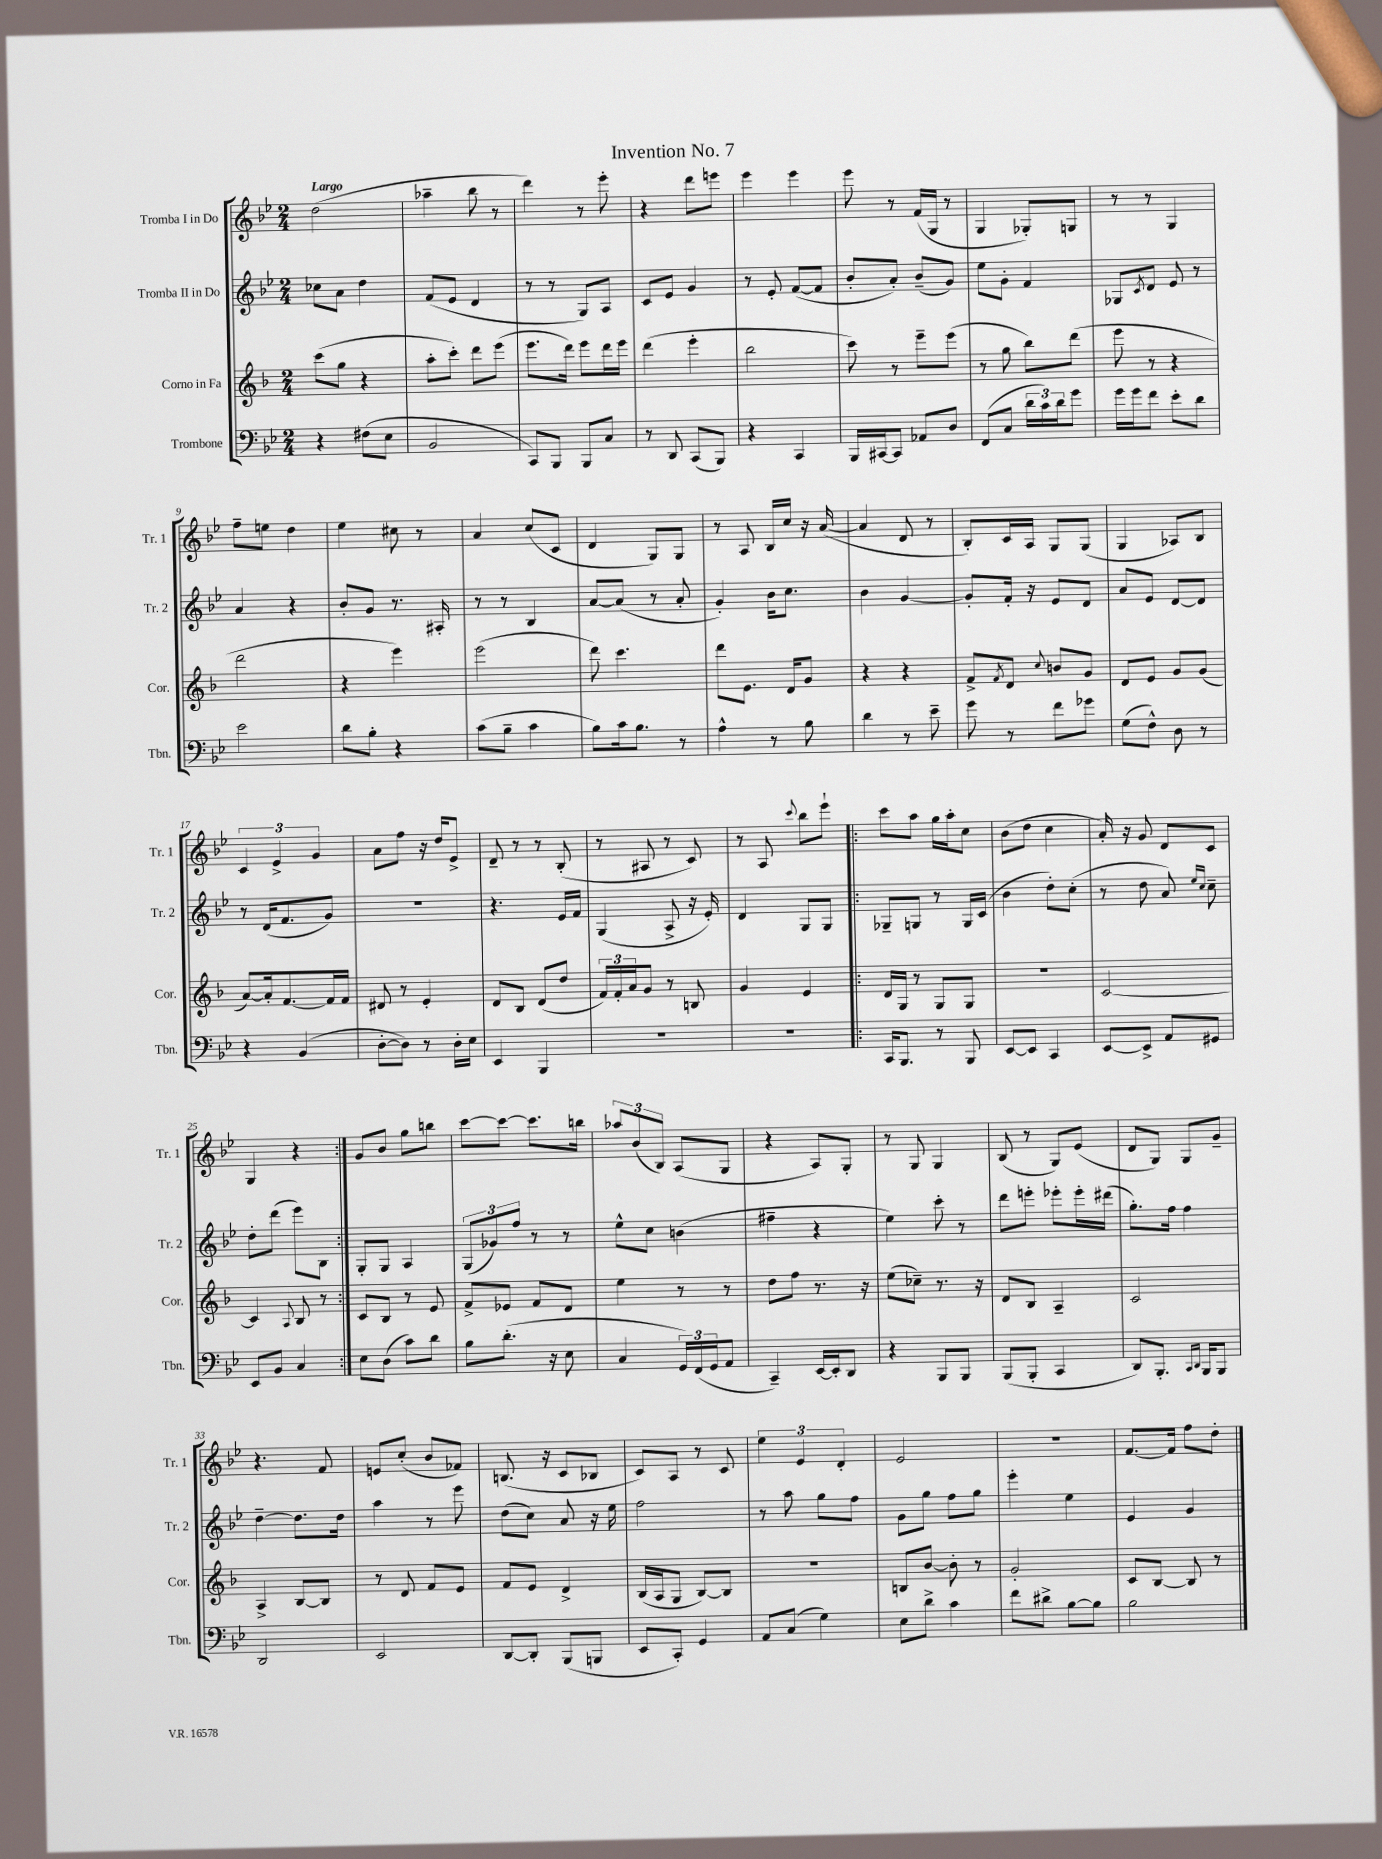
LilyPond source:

\header { title = "Invention No. 7" }
<<
\new StaffGroup <<
\new Staff = "s0" \with { instrumentName = "Tromba I in Do" shortInstrumentName = "Tr. 1" } {
    \clef treble \key bes \major \numericTimeSignature \time 2/4 \tempo "Largo"
    d''2( |
    aes''4-- bes''8 r8 |
    d'''4) r8 ees'''8-. |
    r4 d'''8 e'''8 |
    ees'''4 ees'''4 |
    ees'''8 r8 f'16( g16 r8 |
    g4 ges8-.) g8 |
    r8 r8 g4 |
    f''8-- e''8 d''4 |
    ees''4 cis''8 r8 |
    a'4 c''8( c'8 |
    d'4 g8) g8 |
    r8 a8 bes16 c''16 r16 a'16~( |
    a'4 d'8 r8 |
    bes8-.) c'16 a16 g8 g8( |
    g4 aes8) bes8 |
    \tuplet 3/2 { c'4 ees'4-> g'4 } |
    a'8 f''8 r16 d''16 ees'8-> |
    d'8-- r8 r8 bes8-.( |
    r8 ais8 r8 c'8) |
    r8 a8 \appoggiatura { c'''8 } bes''8 ees'''8-! |
    \repeat volta 2 { c'''8 a''8 g''16 a''16-. c''8 |
    bes'8( d''8 c''4 |
    a'16-.) r16 g'8 d'8 c'8 |
    g4 r4 | }
    g'8 bes'8 g''8 b''8 |
    c'''8~ c'''8~ c'''8. b''16 |
    \tuplet 3/2 { aes''8 bes'8( bes8) } a8( g8 |
    r4 a8) g8-. |
    r8 g8 g4 |
    bes8( r8 g8) ees'8( |
    d'8 g8) g8 g'8-- |
    r4. f'8 |
    e'8 c''8-.( bes'8 fes'8) |
    b8.( r16 c'8 bes8 |
    c'8) a8 r8 c'8 |
    \tuplet 3/2 { ees''4 ees'4 d'4-. } |
    ees'2 |
    R2 |
    f'8.~ f'16 f''8 d''8-. \bar "|." |
}
\new Staff = "s1" \with { instrumentName = "Tromba II in Do" shortInstrumentName = "Tr. 2" } {
    \clef treble \key bes \major \numericTimeSignature \time 2/4
    ces''8 a'8 d''4 |
    f'8( ees'8 d'4 |
    r8 r8 g8) a8 |
    c'8 ees'8 g'4 |
    r8 ees'8-. f'8~( f'8 |
    bes'8-. a'8-.) bes'8--( g'8) |
    ees''8 g'8-. f'4 |
    ges8 \acciaccatura { c'8 } d'8 ees'8 r8 |
    a'4 r4 |
    bes'8-. g'8 r8. ais16-. |
    r8 r8 bes4 |
    a'8~ a'8( r8 a'8-. |
    g'4-.) bes'16 c''8. |
    bes'4 g'4~ |
    g'8-. f'16-. r16 ees'8 d'8 |
    a'8 ees'8 d'8~ d'8 |
    r8 d'16( f'8. g'8) |
    R2 |
    r4. ees'16 f'16 |
    g4( a8-> r16 ees'16-.) |
    d'4 g8 g8 |
    \repeat volta 2 { ges8-- g8 r8 g16 c'16( |
    bes'4 d''8-.) c''8-.( |
    r8 d''8 a'8) \grace { ees''16 c''16 } c''8-- |
    d''8-. d'''8( ees'''8) bes8 | }
    g8-. g8 a4 |
    \tuplet 3/2 { g8( ges'8) f''8 } r8 r8 |
    ees''8-^ c''8 b'4( |
    fis''4-- r4 |
    ees''4) c'''8-. r8 |
    d'''8 e'''8-. ees'''8-. ees'''16-. dis'''16( |
    g''8.-.) f''16 f''4 |
    d''4~-- d''8. d''16 |
    a''4 r8 ees'''8 |
    d''8( c''8) a'8 r16 ees''16 |
    f''2 |
    r8 a''8 g''8 f''8 |
    g'8 g''8 f''8 g''8 |
    ees'''4-. ees''4 |
    ees'4 g'4 \bar "|." |
}
\new Staff = "s2" \with { instrumentName = "Corno in Fa" shortInstrumentName = "Cor." } {
    \clef treble \key f \major \numericTimeSignature \time 2/4
    c'''8( g''8 r4 |
    a''8-. c'''8-.) d'''8 e'''8( |
    e'''8. d'''16) e'''8 d'''16 e'''16 |
    d'''4( e'''4-. |
    bes''2 |
    c'''8) r8 e'''8-- e'''8( |
    r8 g''8 bes''8) d'''8( |
    e'''8 r8 r4 |
    d'''2 |
    r4 e'''4) |
    e'''2( |
    d'''8) c'''4. |
    d'''8 e'8. d'16 g'8 |
    r4 r4 |
    f'8-> \acciaccatura { f'8 } d'8 \appoggiatura { c''8 } b'8 g'8 |
    d'8 e'8 g'8 g'8( |
    a'8~) a'16-. f'8.~ f'16 f'16 |
    dis'8 r8 e'4-. |
    d'8 bes8 d'8( d''8 |
    \tuplet 3/2 { f'16) f'16-. a'16 } g'8 r8 b8 |
    g'4 e'4 |
    \repeat volta 2 { d'16 g16 r8 g8 g8 |
    R2 |
    c'2~ |
    c'4 \appoggiatura { a8 } bes8 r8 | }
    c'8 bes8 r8 e'8 |
    f'8-> ees'8 f'8 d'8 |
    e''4 r8 r8 |
    d''8 f''8 r8. r16 |
    e''8( ces''8--) r8. r16 |
    d'8 bes8 a4-- |
    c'2 |
    a4-> bes8~ bes8 |
    r8 d'8 f'8 e'8 |
    f'8 e'8 d'4-> |
    bes16( a16 g8 bes8~) bes8 |
    R2 |
    b8 bes'8~ bes'8-. r8 |
    g'2-. |
    c'8 bes8~ bes8 r8 \bar "|." |
}
\new Staff = "s3" \with { instrumentName = "Trombone" shortInstrumentName = "Tbn." } {
    \clef bass \key bes \major \numericTimeSignature \time 2/4
    r4 fis8( ees8 |
    bes,2 |
    c,8) bes,,8 bes,,8 c8 |
    r8 d,8 c,8( bes,,8) |
    r4 c,4 |
    bes,,16 cis,16~ cis,8 aes,8 d8 |
    f,8( c8 \tuplet 3/2 { d'16 c'16) d'16 } g'8 |
    g'16 g'16 f'8 ees'8-. d'8 |
    ees'2 |
    d'8 bes8-. r4 |
    c'8( bes8-- c'4 |
    bes8) c'16 bes8. r8 |
    a4-^ r8 bes8 |
    d'4 r8 ees'8-- |
    g'8 r8 f'8 ges'8 |
    g8( f8-^) d8 r8 |
    r4 bes,4( |
    d8~-. d8) r8 d16-. ees16 |
    ees,4 bes,,4 |
    r2 |
    R2 |
    \repeat volta 2 { c,16 bes,,8. r8 bes,,8 |
    ees,8~ ees,8 c,4 |
    ees,8~ ees,8-> a,8 gis,8 |
    ees,8 bes,8 c4 | }
    ees8 d8( c'8) d'8 |
    bes8 d'8.-.( r16 ees8 |
    c4 \tuplet 3/2 { g,16) f,16( g,16 } a,8 |
    c,4--) ees,16~ ees,16-. d,8 |
    r4 bes,,8 bes,,8 |
    bes,,8( bes,,8-. c,4 |
    d,8) bes,,8.-. \grace { c,16 d,16 } bes,,16 bes,,8 |
    d,2 |
    ees,2 |
    d,8~ d,8-. bes,,8( b,,8 |
    ees,8 c,8-.) g,4 |
    a,8 c8( g4) |
    ees8 d'8-> c'4 |
    f'8 dis'8-> bes8~ bes8 |
    bes2 \bar "|." |
}
>>
>>
